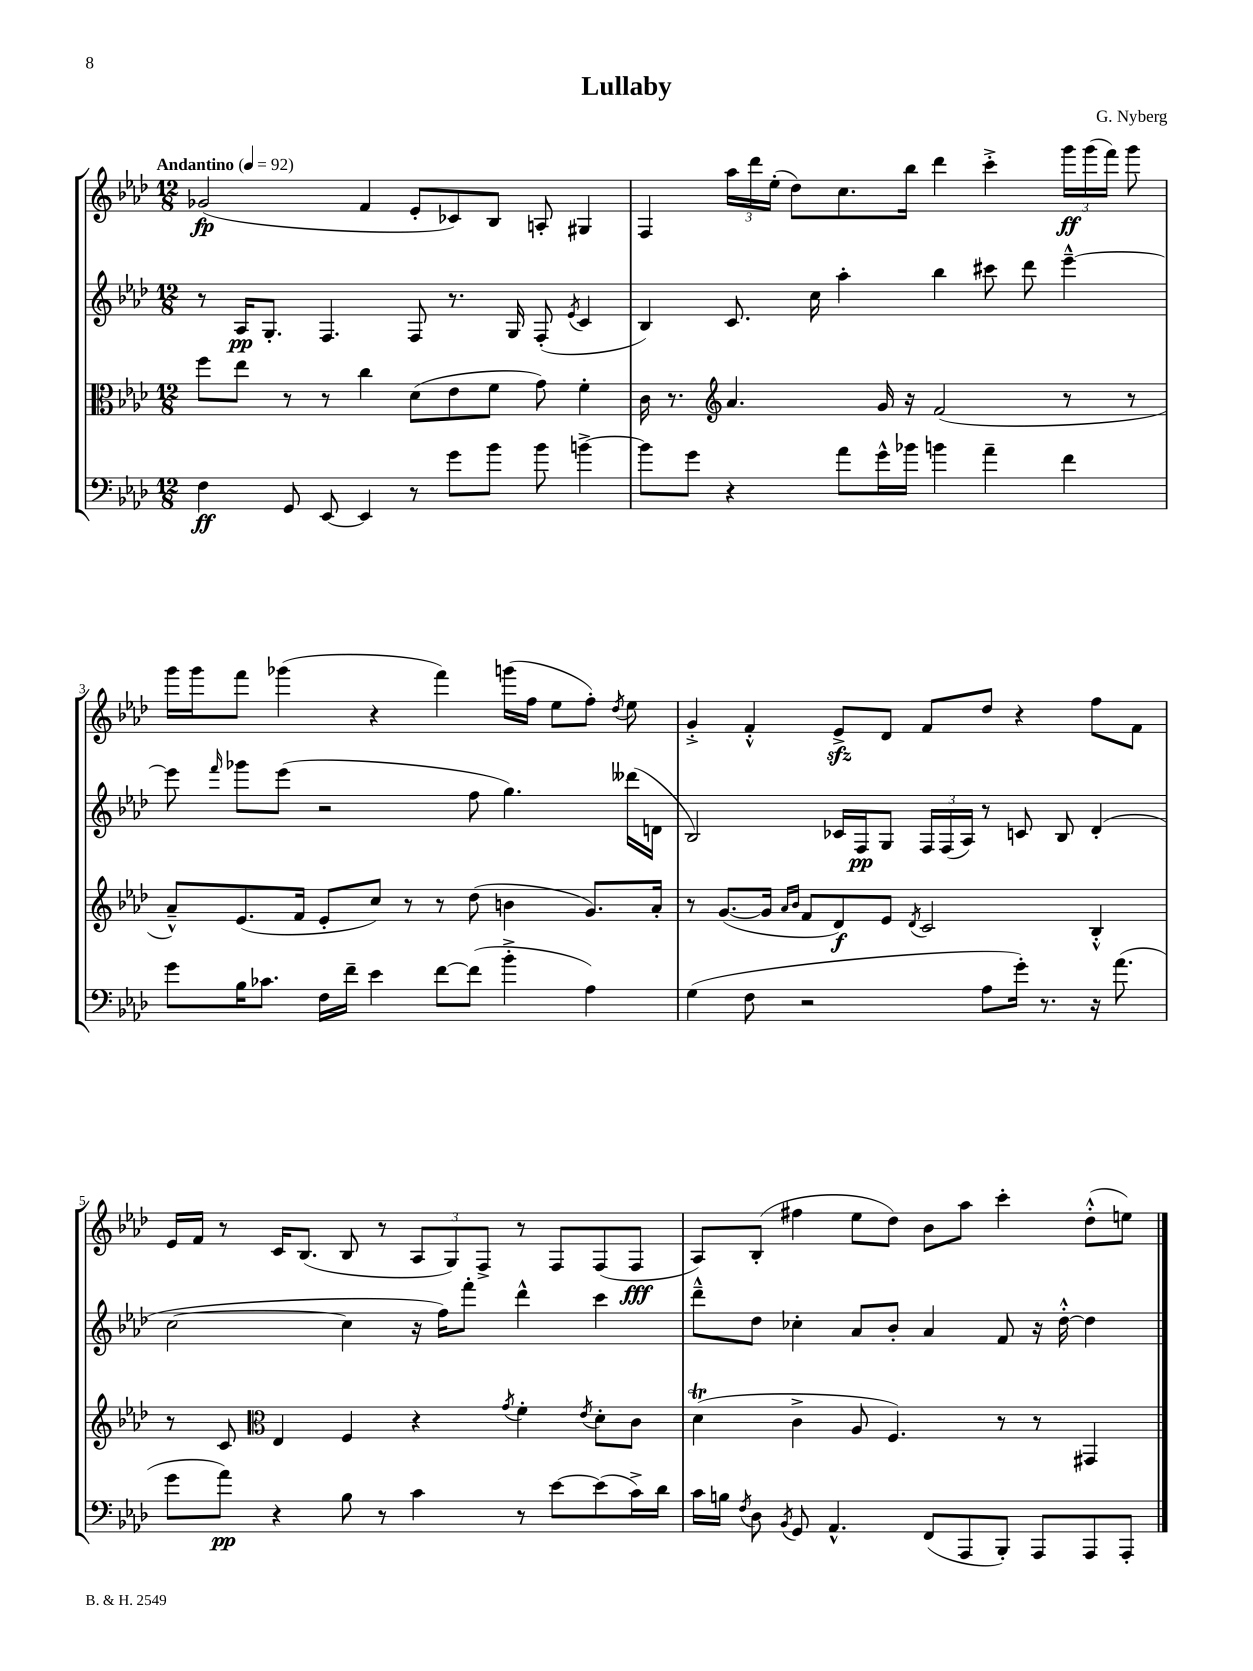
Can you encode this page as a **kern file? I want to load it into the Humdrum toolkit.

**kern	**dynam	**kern	**dynam	**kern	**dynam	**kern	**dynam
*part4	*part4	*part3	*part3	*part2	*part2	*part1	*part1
*staff4	*staff4	*staff3	*staff3	*staff2	*staff2	*staff1	*staff1
*clefF4	*	*clefC3	*	*clefG2	*	*clefG2	*
*k[b-e-a-d-]	*	*k[b-e-a-d-]	*	*k[b-e-a-d-]	*	*k[b-e-a-d-]	*
*M12/8	*	*M12/8	*	*M12/8	*	*M12/8	*
*MM92	*	*MM92	*	*MM92	*	*MM92	*
=1	=1	=1	=1	=1	=1	=1	=1
!	!	!	!	!	!	!LO:TX:a:B:t=Andantino	!
4F\	ff	8ff\L	.	8r	.	(2g-X/	fp
.	.	8ee-\J	.	16A-/KL	pp	.	.
.	.	.	.	8.G'/J	.	.	.
8GG/	.	8r	.	.	.	.	.
[8EE-/	.	8r	.	4.F/	.	.	.
4EE-/]	.	4cc\	.	.	.	4f/	.
8r	.	(8d-\L	.	8F/	.	8e-'/L	.
8g\L	.	8e-\	.	8.r	.	8c-X/)	.
8b-\J	.	8f\J	.	.	.	8B-/J	.
.	.	.	.	16G/	.	.	.
8b-\	.	8g\)	.	(8F'/	.	8An'/	.
.	.	.	.	8qe-/	.	.	.
[4bn^\	.	4f'\	.	4c/	.	4G#X/	.
=2	=2	=2	=2	=2	=2	=2	=2
8b\L]	.	16c\	.	4B-/)	.	4F/	.
.	.	8.r	.	.	.	.	.
8g\J	.	.	.	.	.	.	.
*	*	*clefG2	*	*	*	*	*
4r	.	4.a-/	.	8.c/	.	24aa-\LL	.
.	.	.	.	.	.	24ddd-\	.
.	.	.	.	.	.	(24ee-'\JJ	.
.	.	.	.	.	.	8dd-\L)	.
.	.	.	.	16cc\	.	.	.
8a-\L	.	.	.	4aa-'\	.	8.cc\	.
16g^^\L	.	16g/	.	.	.	.	.
16b-X\JJ	.	16r	.	.	.	16bb-\Jk	.
4bn\	.	(2f/	.	4bb-\	.	4ddd-\	.
4a-~\	.	.	.	8ccc#X\	.	4ccc'^\	.
.	.	.	.	8ddd-\	.	.	.
4f\	.	8r	.	[4eee-~^^\	.	24ggg\LL	ff
.	.	.	.	.	.	(24ggg\	.
.	.	.	.	.	.	24fff\JJ)	.
.	.	8r	.	.	.	8ggg\	.
!!LO:LB:g=z
=3	=3	=3	=3	=3	=3	=3	=3
8g\L	.	8a-~^^/L)	.	8eee-\]	.	16ggg\LL	.
.	.	.	.	.	.	16ggg\J	.
.	.	.	.	16qqfff/	.	.	.
16B-\K	.	(8.e-/	.	8ggg-X\L	.	8fff\J	.
8.c-X\J	.	.	.	.	.	.	.
.	.	.	.	(8eee-\J	.	(4ggg-X\	.
.	.	16f/Jk	.	.	.	.	.
16F\LL	.	8e-'/L	.	2r	.	.	.
16f~\JJ	.	.	.	.	.	.	.
4e-\	.	8cc/J)	.	.	.	4r	.
.	.	8r	.	.	.	.	.
[8f\L	.	8r	.	.	.	4fff\)	.
(8f\J]	.	(8dd-\	.	8ff\	.	.	.
4b-'^\	.	4bn\	.	4.gg\)	.	(16gggn\LL	.
.	.	.	.	.	.	16ff\JJ	.
.	.	.	.	.	.	8ee-\L	.
4A-\)	.	8.g/L)	.	.	.	8ff'\J)	.
.	.	.	.	.	.	8qdd-/	.
.	.	.	.	(16ddd--X\LL	.	8ee-\	.
.	.	16a-'/Jk	.	16dn\JJ	.	.	.
=4	=4	=4	=4	=4	=4	=4	=4
(4G\	.	8r	.	2B-/)	.	4g'^/	.
.	.	([8.g/L	.	.	.	.	.
8F\	.	.	.	.	.	4f'^^/	.
.	.	16g/Jk]	.	.	.	.	.
.	.	16qqa-/LL	.	.	.	.	.
.	.	16qqb-/JJ	.	.	.	.	.
2r	.	8f/L	.	.	.	.	.
.	.	8d-/)	f	16c-X/LL	.	8e-zz^/L	.
.	.	.	.	16F/J	pp	.	.
.	.	8e-/J	.	8G/J	.	8d-/J	.
.	.	8qd-/	.	.	.	.	.
.	.	2c/	.	24F/LL	.	8f/L	.
.	.	.	.	(24F/	.	.	.
.	.	.	.	24A-/JJ)	.	.	.
8A-\L	.	.	.	8r	.	8dd-/J	.
16g'\Jk)	.	.	.	8cn/	.	4r	.
8.r	.	.	.	.	.	.	.
.	.	.	.	8B-/	.	.	.
16r	.	4B-'^^/	.	(4d-'/	.	8ff\L	.
(8.a-\	.	.	.	.	.	.	.
.	.	.	.	.	.	8f\J	.
!!LO:LB:g=z
=5	=5	=5	=5	=5	=5	=5	=5
8g\L	.	8r	.	[2cc\	.	16e-/LL	.
.	.	.	.	.	.	16f/JJ	.
8a-\J)	pp	8c/	.	.	.	8r	.
*	*	*clefC3	*	*	*	*	*
4r	.	4E-/	.	.	.	16c/KL	.
.	.	.	.	.	.	(8.B-/J	.
8B-\	.	4F/	.	4cc\]	.	8B-/	.
8r	.	.	.	.	.	8r	.
4c\	.	4r	.	16r	.	12A-/L	.
.	.	.	.	16ff\KL)	.	.	.
.	.	.	.	.	.	12G/)	.
.	.	.	.	8fff'\J	.	.	.
.	.	.	.	.	.	12F^/J	.
.	.	8qg/	.	.	.	.	.
8r	.	4f'\	.	4ddd-^^\	.	8r	.
[8e-\L	.	.	.	.	.	8F/L	.
.	.	8qe-/	.	.	.	.	.
(8e-\]	.	8d-'\L	.	4ccc\	.	(8F/	.
16c^\L)	.	8c\J	.	.	.	8F/J	fff
16d-\JJ	.	.	.	.	.	.	.
=6	=6	=6	=6	=6	=6	=6	=6
16c\LL	.	(4d-T\	.	8ddd-~^^\L	.	8A-/L)	.
16Bn\JJ	.	.	.	.	.	.	.
8qF/	.	.	.	.	.	.	.
8D-\	.	.	.	8dd-\J	.	(8B-'/J	.
8qBB-/	.	.	.	.	.	.	.
8GG/	.	4c^\	.	4cc-X'\	.	4ff#X\	.
4.AA-^^/	.	.	.	.	.	.	.
.	.	8A-/	.	8a-/L	.	8ee-\L	.
.	.	4.F/)	.	8b-'/J	.	8dd-\J)	.
(8FF/L	.	.	.	4a-/	.	8b-\L	.
8AAA-/	.	.	.	.	.	8aa-\J	.
8BBB-'/J)	.	8r	.	8f/	.	4ccc'\	.
8AAA-/L	.	8r	.	16r	.	.	.
.	.	.	.	[16dd-'^^\	.	.	.
8AAA-/	.	4GG#X/	.	4dd-\]	.	(8dd-'^^\L	.
8AAA-'/J	.	.	.	.	.	8een\J)	.
==	==	==	==	==	==	==	==
*-	*-	*-	*-	*-	*-	*-	*-
